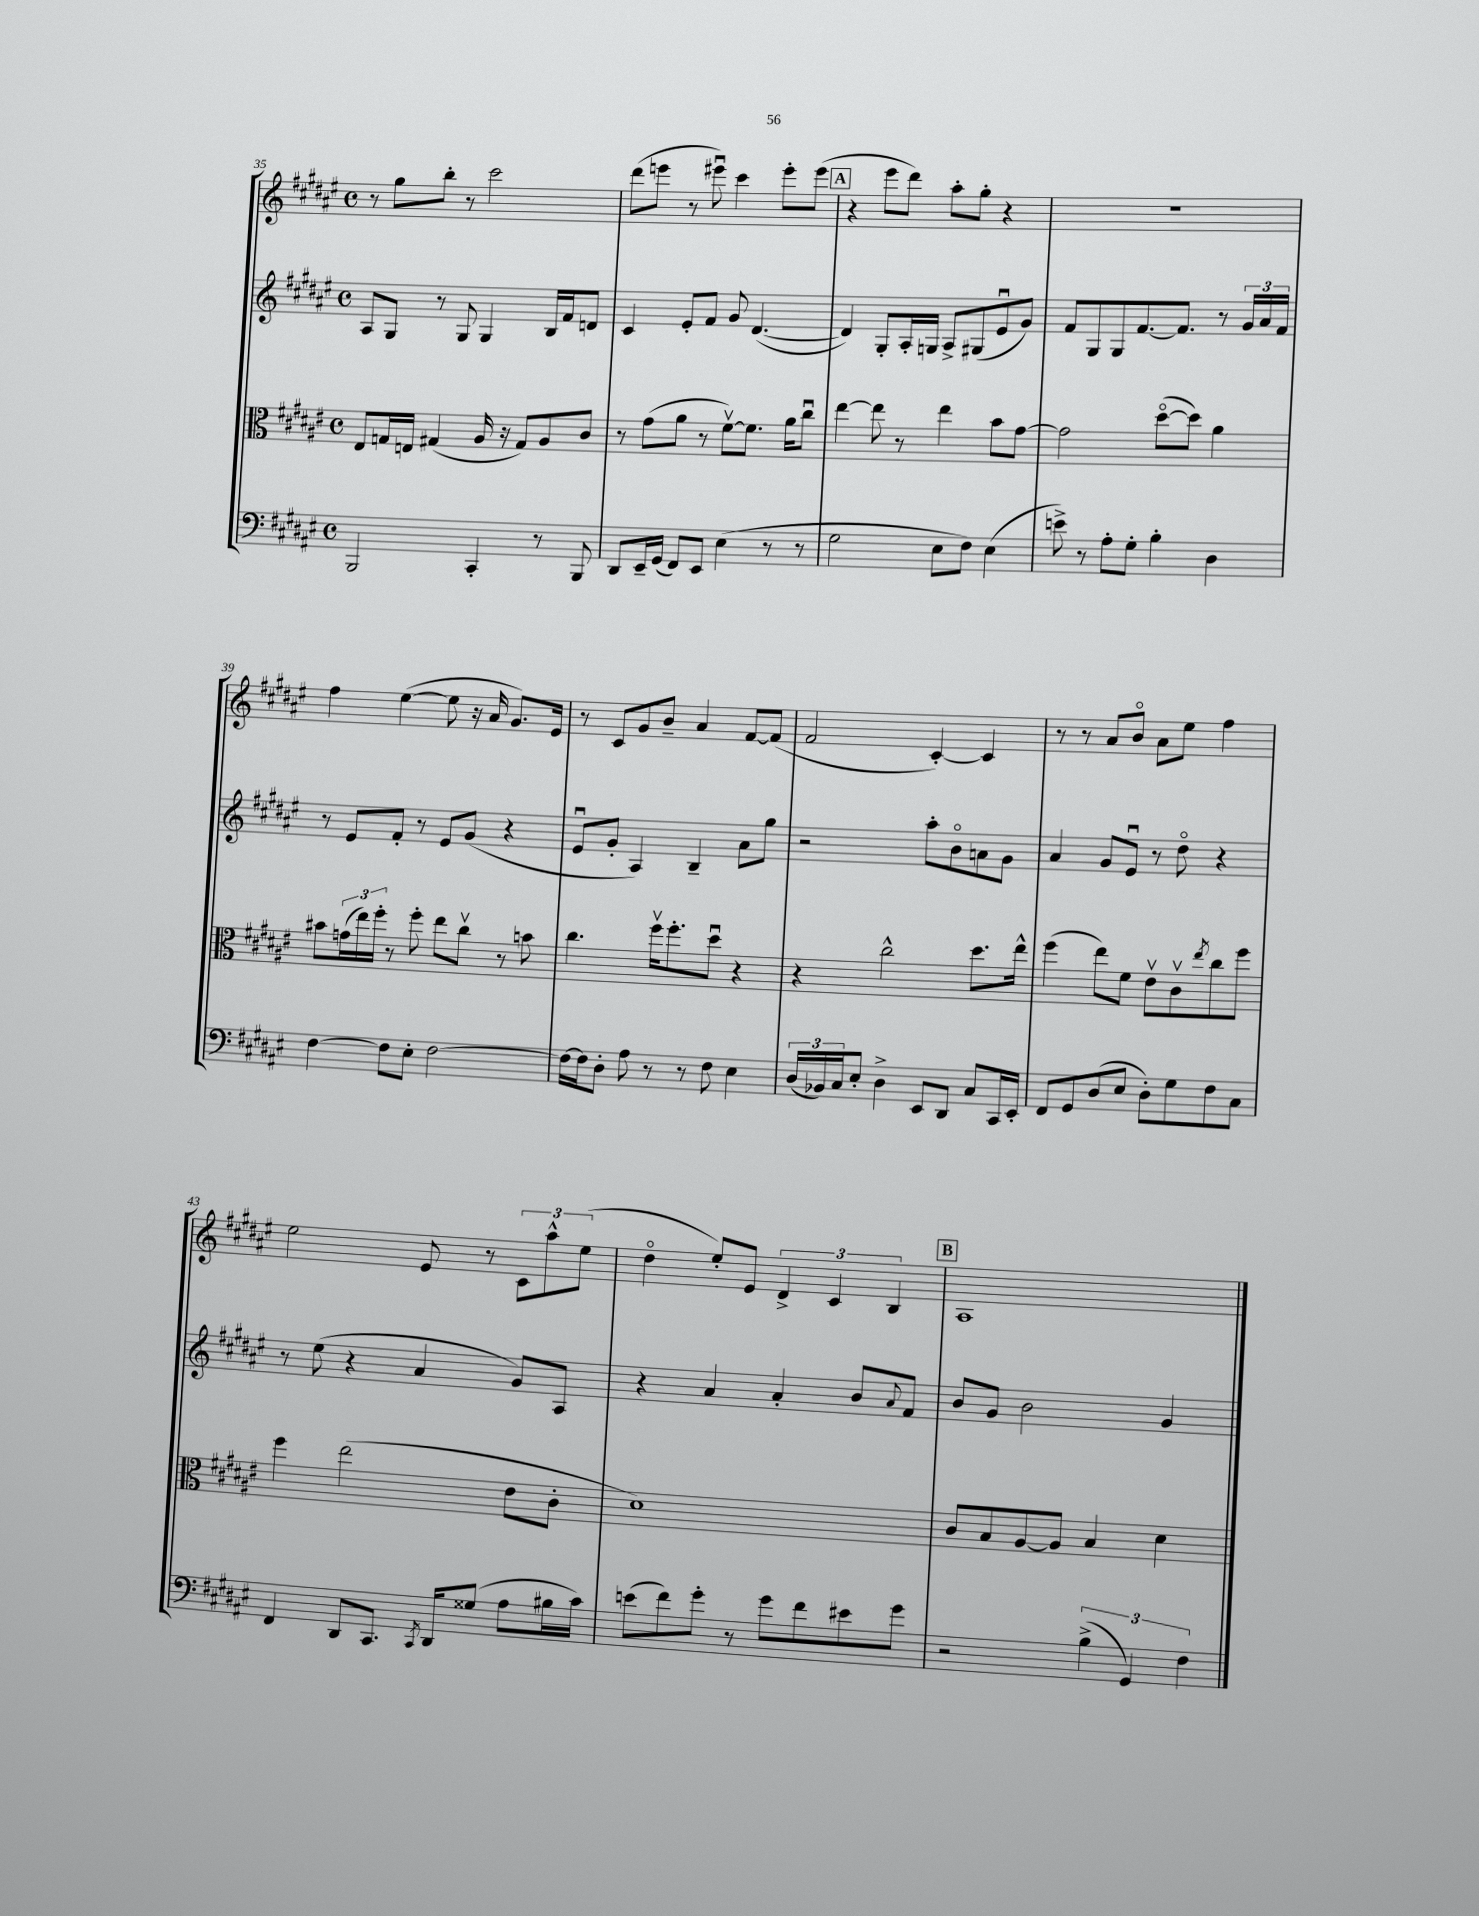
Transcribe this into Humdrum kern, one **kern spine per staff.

**kern	**kern	**kern	**kern
*part4	*part3	*part2	*part1
*staff4	*staff3	*staff2	*staff1
*clefF4	*clefC3	*clefG2	*clefG2
*k[f#c#g#d#a#e#]	*k[f#c#g#d#a#e#]	*k[f#c#g#d#a#e#]	*k[f#c#g#d#a#e#]
*M4/4	*M4/4	*M4/4	*M4/4
*met(c)	*met(c)	*met(c)	*met(c)
=35	=35	=35	=35
2BBB/	8E#/L	8A#/L	8r
.	16Gn/L	8G#/J	8gg#\L
.	16En/JJ	.	.
.	(4G#X/	8r	8bb'\J
.	.	8G#/	8r
4CC#'/	16A#/	4G#/	2ccc#\
.	16r	.	.
.	8G#/L)	.	.
8r	8A#/	16B/LL	.
.	.	16f#/J	.
8BBB/	8c#/J	8dn/J	.
=36	=36	=36	=36
8DD#/L	8r	4c#/	(8ddd#\L
16EE#~/L	(8g#\L	.	8eeen\J
(16GG#/JJ	.	.	.
8FF#/L)	8a#\J	8e#'/L	8r
8EE#/J	8r	8f#/J	8eee#Xu\)
(4E#\	[8f#v\L)	8g#/	4ccc#\
.	8.f#\J]	([4.d#/	.
8r	.	.	8eee#'\L
.	16a#\KL	.	.
8r	8cc#u\J	.	(8eee#\J
!!LO:REH:place=s1:t=A
=37	=37	=37	=37
2G#\	[4ee#\	4d#/])	4r
.	8ee#\]	8G#'/L	8eee#\L
.	8r	16A#'/L	8ddd#\J)
.	.	16Gn/JJ	.
8E#\L	4ee#\	8A#^/L	8aa#'\L
8F#\J)	.	(8G#X/	8gg#'\J
(4E#\	8b\L	8e#u/	4r
.	[8g#\J	8g#/J)	.
=38	=38	=38	=38
8en^\)	2g#\]	8f#/L	1r
8r	.	8G#/	.
8A#'\L	.	8G#/	.
8G#'\J	.	[8.f#/	.
4B'\	([8dd#\L	.	.
.	.	8.f#/J]	.
.	8dd#\J])	.	.
4D#\	4a#\	8r	.
.	.	24g#/LL	.
.	.	24a#/	.
.	.	24f#/JJ	.
!!LO:LB:g=z
=39	=39	=39	=39
[4F#\	8b#X\L	8r	4ff#\
.	(24gn\L	8e#/L	.
.	24ee#\)	.	.
.	24ff#'\JJ	.	.
8F#\L]	8r	8f#'/J	([4ee#\
8E#'\J	8ff#'\	8r	.
[2F#\	8ee#\L	8e#/L	8ee#\]
.	8cc#v\J	(8g#/J	16r
.	.	.	16a#/
.	8r	4r	8.g#/L)
.	8bn\	.	.
.	.	.	16e#/Jk
=40	=40	=40	=40
16F#\LL_	4.cc#\	8e#u/L	8r
16F#\J]	.	.	.
8D#'\J	.	8g#'/J	8c#/L
8A#\	.	4A#/)	8g#/
8r	16ff#v\KL	.	8b~/J
.	8.ff#'\	.	.
8r	.	4B~/	4a#/
8F#\	8dd#u\J	.	.
4E#\	4r	8a#\L	[8f#/L
.	.	8gg#\J	(8f#/J]
=41	=41	=41	=41
(24D#/LL	4r	2r	2f#/
24BB-X/)	.	.	.
24C#/J	.	.	.
8E#'/J	.	.	.
4D#^\	2cc#^^\	.	.
8EE#/L	.	8aa#'\L	[4c#'/)
8DD#/J	.	8b\	.
8C#/L	8.dd#\L	8an\	4c#/]
16CC#/L	.	8g#\J	.
16EE#'/JJ	16ee#^^\Jk	.	.
=42	=42	=42	=42
8FF#/L	(4ff#\	4a#/	8r
8GG#/	.	.	8r
(8D#/	8ee#\L)	8g#/L	8a#/L
8E#/J	8f#\J	8e#u/J	8b/J
8D#'\L)	8e#v\L	8r	8a#\L
8G#\	8c#v\	8dd#\	8ee#\J
.	8qee#/	.	.
8F#\	8cc#\	4r	4ff#\
8C#\J	8ff#\J	.	.
!!LO:LB:g=z
=43	=43	=43	=43
4FF#/	4ff#\	8r	2ee#\
.	.	(8ee#\	.
8DD#/L	(2ee#\	4r	.
8.CC#/J	.	.	.
.	.	4a#/	8e#/
8qCC#/	.	.	.
16DD#/KL	.	.	.
(8G##X/J	.	.	8r
8A#\L	8e#\L	8g#/L)	12c#\L
.	.	.	12aa#^^\
16B#X\L	8c#'\J	8A#/J	.
.	.	.	(12ee#\J
16c#\JJ)	.	.	.
=44	=44	=44	=44
(8en\L	1d#)	4r	4dd#\
8f#\)	.	.	.
8g#'\J	.	4a#/	8ee#'/L)
8r	.	.	8e#/J
8g#\L	.	4a#'/	6d#^/
8f#\	.	.	.
.	.	.	6c#/
8e#X\	.	8b/L	.
.	.	.	6B/
.	.	8qqa#/	.
8g#\J	.	8f#/J	.
!!LO:REH:place=s1:t=B
=45	=45	=45	=45
2r	8c#/L	8b/L	1A#
.	8B/	8g#/J	.
.	[8A#/	2b\	.
.	8A#/J]	.	.
(6B^\	4B/	.	.
6GG#/)	.	.	.
.	4d#\	4g#/	.
6F#\	.	.	.
==	==	==	==
*-	*-	*-	*-
